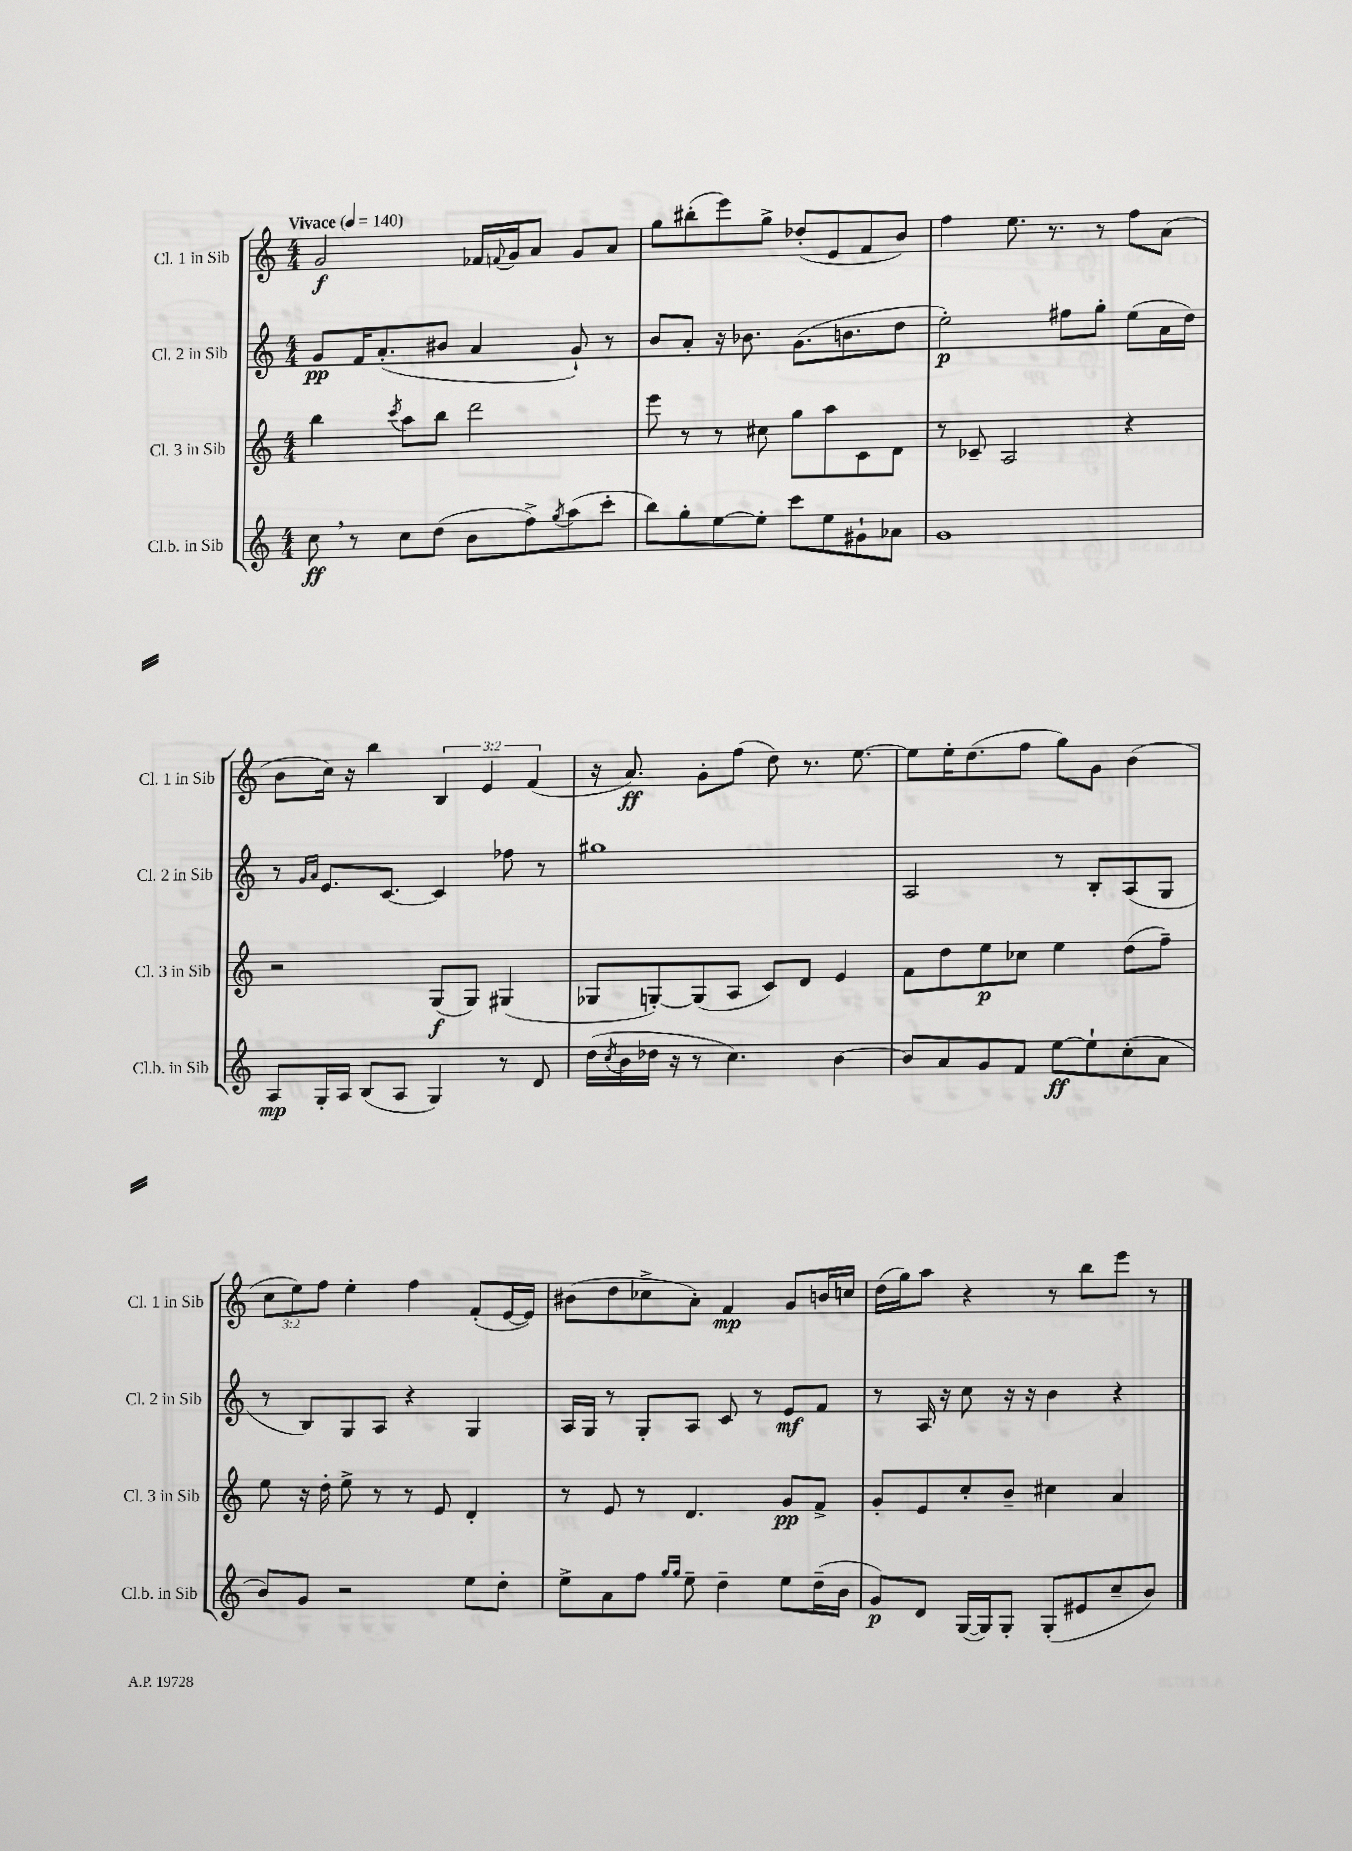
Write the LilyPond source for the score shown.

<<
\new StaffGroup <<
\new Staff = "s0" \with { instrumentName = "Cl. 1 in Sib" shortInstrumentName = "Cl. 1 in Sib" } {
    \clef treble \key c \major \numericTimeSignature \time 4/4 \override Staff.TupletNumber.text = #tuplet-number::calc-fraction-text \tempo "Vivace" 4 = 140
    g'2\f fes'16 \appoggiatura { f'8 } g'16 a'8 g'8 a'8 |
    g''8 bis''8-.( e'''8) g''8-> des''8-.( e'8 f'8 b'8) |
    f''4 e''8. r8. r8 f''8 a'8( |
    b'8 c''16) r16 b''4 \tuplet 3/2 { b4 e'4 f'4( } |
    r16 a'8.\ff) g'8-. f''8( d''8) r8. e''8.~ |
    e''8 e''16-. d''8.( f''8 g''8) g'8 b'4( |
    \tuplet 3/2 { c''8 e''8) f''8 } e''4-. f''4 f'8-.( e'16~ e'16) |
    bis'8( d''8 ces''8-> a'8-.) f'4\mp g'8 b'16 c''16 |
    d''16( g''16) a''8 r4 r8 b''8 e'''8 r8 \bar "|." |
}
\new Staff = "s1" \with { instrumentName = "Cl. 2 in Sib" shortInstrumentName = "Cl. 2 in Sib" } {
    \clef treble \key c \major \numericTimeSignature \time 4/4
    g'8\pp f'16 a'8.-.( bis'8 a'4 g'8-!) r8 |
    b'8 a'8-. r16 bes'8. g'8.( b'8. d''8 |
    e''2-.\p) fis''8 g''8-. e''8( a'16 d''16) |
    r8 \grace { g'16 a'16 } e'8. c'8.~ c'4 fes''8 r8 |
    gis''1 |
    a2 r8 b8-. a8( g8 |
    r8 b8) g8 a8 r4 g4 |
    a16 g16 r8 g8-. a8 c'8 r8 e'8\mf f'8 |
    r8 a16 r16 c''8 r16 r16 b'4 r4 \bar "|." |
}
\new Staff = "s2" \with { instrumentName = "Cl. 3 in Sib" shortInstrumentName = "Cl. 3 in Sib" } {
    \clef treble \key c \major \numericTimeSignature \time 4/4
    b''4 \acciaccatura { c'''8 } a''8 b''8 d'''2 |
    e'''8 r8 r8 cis''8 g''8 a''8 c'8 d'8 |
    r8 ces'8-- a2 r4 |
    r2 g8\f( g8) gis4( |
    ges8 g8~-.) g8( a8 c'8) d'8 e'4 |
    f'8 d''8 e''8\p ces''8 e''4 d''8( f''8--) |
    e''8 r16 d''16-. e''8-> r8 r8 e'8 d'4-. |
    r8 e'8 r8 d'4. g'8\pp f'8-> |
    g'8-. e'8 c''8-. b'8-- cis''4 a'4 \bar "|." |
}
\new Staff = "s3" \with { instrumentName = "Cl.b. in Sib" shortInstrumentName = "Cl.b. in Sib" } {
    \clef treble \key c \major \numericTimeSignature \time 4/4
    c''8\ff \breathe r8 c''8 d''8( b'8 f''8->) \acciaccatura { g''8 } a''8( c'''8-. |
    b''8) g''8-. e''8~ e''8-. c'''8 e''8 gis'8-! aes'8 |
    g'1 |
    a8\mp g16-. a16 b8( a8 g4) r8 d'8 |
    d''16( \acciaccatura { c''8 } b'16 des''16 r16 r8 c''4.) b'4~ |
    b'8 a'8 g'8 f'8 e''8~\ff e''8-! c''8-.( a'8 |
    b'8) g'8 r2 e''8 d''8-. |
    e''8-> a'8 f''8 \grace { g''16 g''16 } e''8-- d''4-- e''8 d''16--( b'16 |
    g'8\p) d'8 g16~( g16) g8-. g8-.( eis'8 c''8-- b'8) \bar "|." |
}
>>
>>
\layout { \context { \Score \remove "Bar_number_engraver" } }
